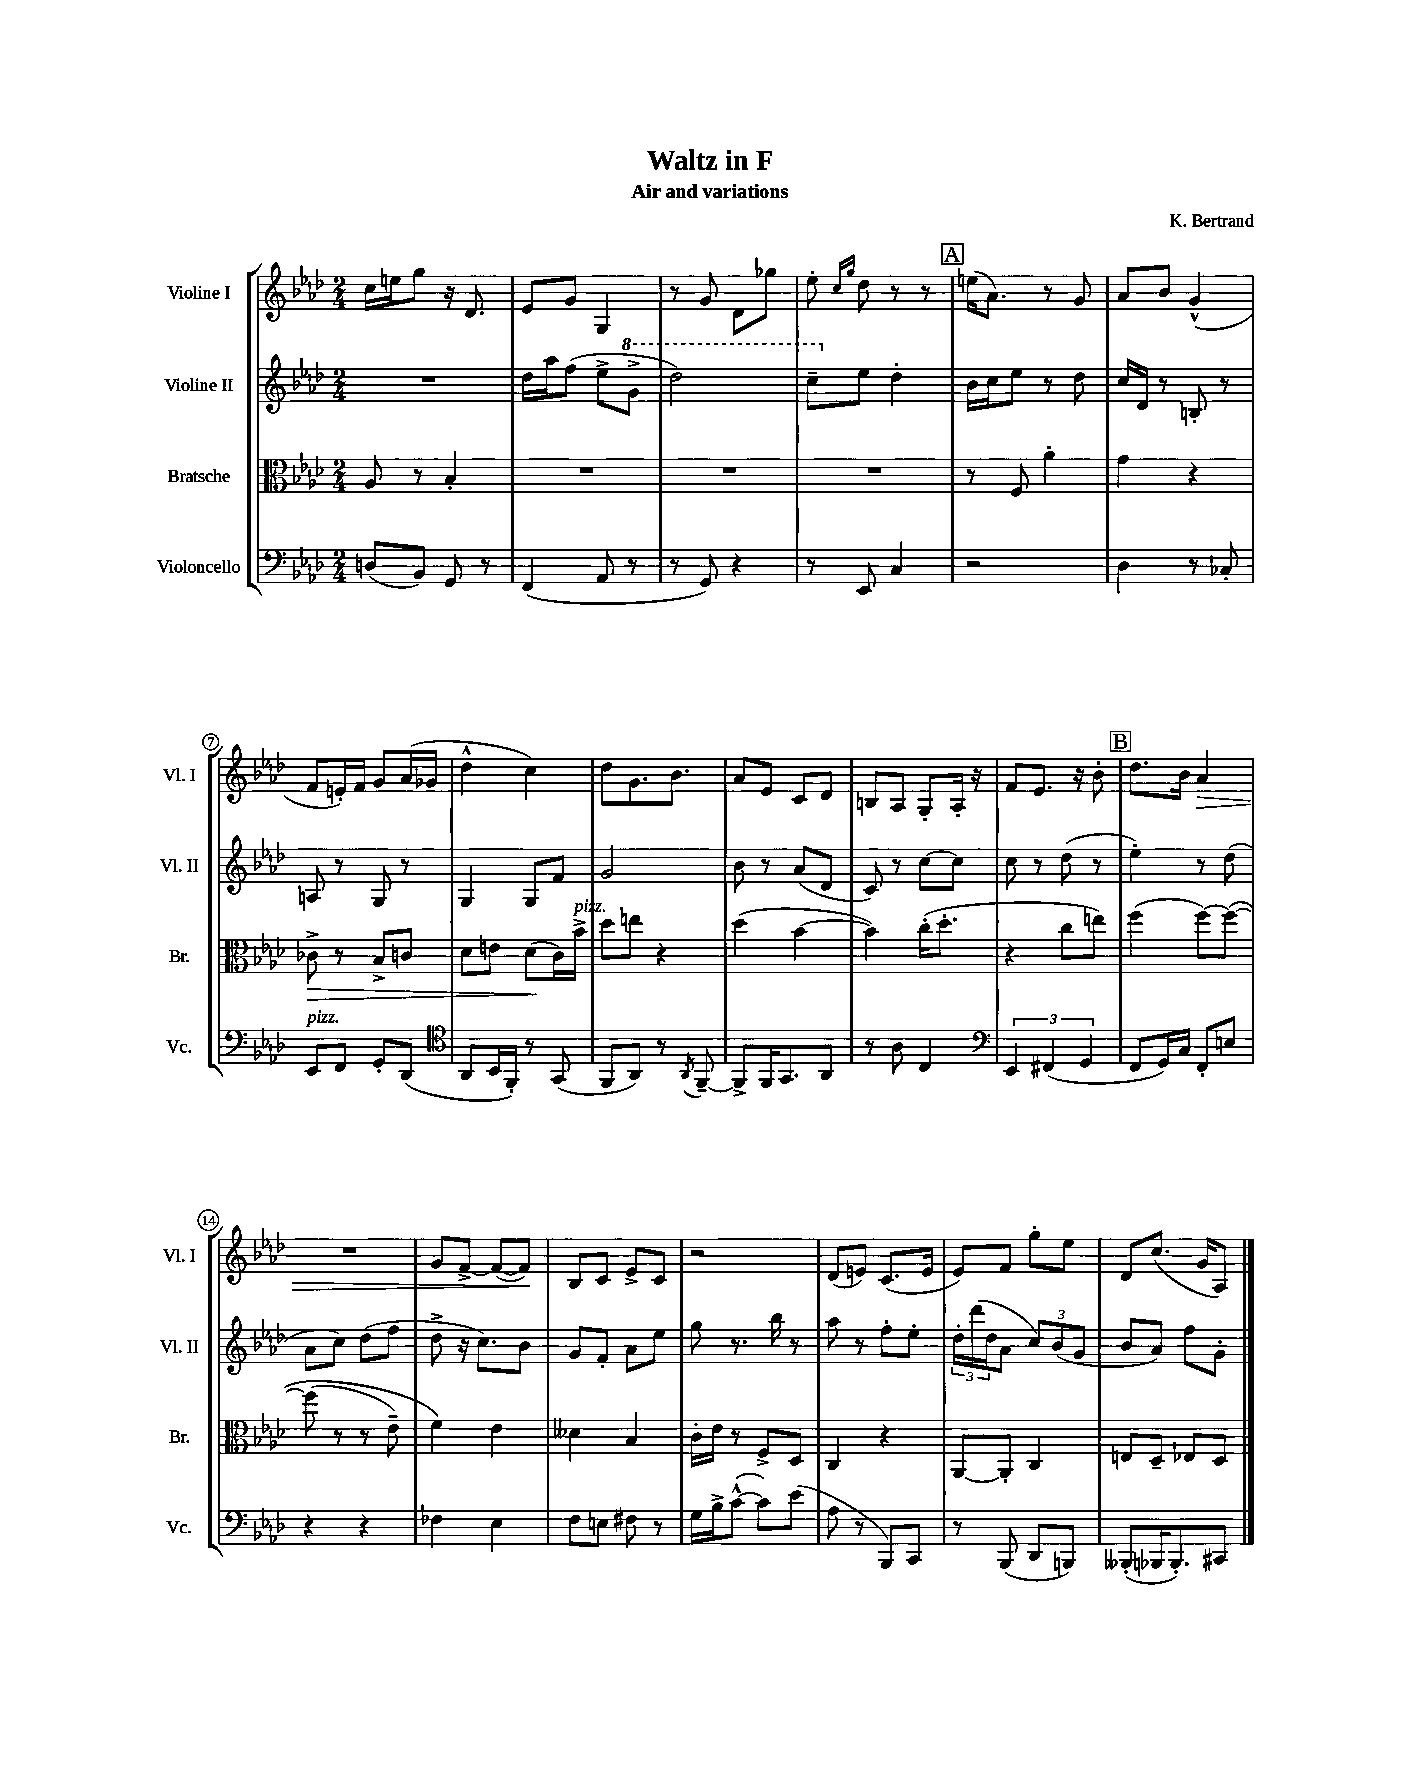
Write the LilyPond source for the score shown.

\header { title = "Waltz in F" composer = "K. Bertrand" subtitle = "Air and variations" }
<<
\new StaffGroup <<
\new Staff = "s0" \with { instrumentName = "Violine I" shortInstrumentName = "Vl. I" } {
    \clef treble \key aes \major \numericTimeSignature \time 2/4
    c''16 e''16 g''8 r16 des'8. |
    ees'8 g'8 g4 |
    r8 g'8 des'8 ges''8 |
    ees''8-. \grace { c''16 g''16 } des''8 r8 r8 |
    \mark \markup { \box "A" } e''16( aes'8.) r8 g'8 |
    aes'8 bes'8 g'4-^( |
    f'8 e'16-.) f'16 g'8 aes'16( ges'16 |
    des''4-^ c''4) |
    des''8 g'8. bes'8. |
    aes'8 ees'8 c'8 des'8 |
    b8 aes8 g8-. aes16-. r16 |
    f'8 ees'8. r16 bes'8-. |
    \mark \markup { \box "B" } des''8. bes'16 aes'4\> |
    R2 |
    g'8 f'8~-> f'8~( f'8\!) |
    bes8 c'8 ees'8-> c'8 |
    r2 |
    des'8( e'8) c'8.( e'16 |
    ees'8) f'8 g''8-. ees''8 |
    des'8 c''8.( g'16 aes8) \bar "|." |
}
\new Staff = "s1" \with { instrumentName = "Violine II" shortInstrumentName = "Vl. II" } {
    \clef treble \key aes \major \numericTimeSignature \time 2/4
    R2 |
    des''16 aes''16 f''8( ees''8-> \ottava #1 g''8-> |
    des'''2) |
    c'''8-- \ottava #0 ees''8 des''4-. |
    \mark \markup { \box "A" } bes'16 c''16 ees''8 r8 des''8 |
    c''16 des'16 r8 b8-. r8 |
    a8 r8 g8 r8 |
    g4 g8 f'8 |
    g'2 |
    bes'8 r8 aes'8( des'8 |
    c'8) r8 c''8~ c''8 |
    c''8 r8 des''8( r8 |
    \mark \markup { \box "B" } ees''4-.) r8 des''8( |
    aes'8 c''8) des''8( f''8 |
    des''8-> r16 c''8.) bes'8 |
    g'8 f'8-. aes'8 ees''8 |
    g''8 r8. bes''16 r8 |
    aes''8 r8 f''8-. ees''8-. |
    \tuplet 3/2 { des''16-. des'''16( des''16 } aes'8 \tuplet 3/2 { c''8) bes'8( g'8 } |
    bes'8 aes'8) f''8 g'8-. \bar "|." |
}
\new Staff = "s2" \with { instrumentName = "Bratsche" shortInstrumentName = "Br." } {
    \clef alto \key aes \major \numericTimeSignature \time 2/4
    aes8 r8 bes4-. |
    R2 |
    R2 |
    R2 |
    \mark \markup { \box "A" } r8 f8 aes'4-. |
    g'4 r4 |
    ces'8->\> r8 bes8-> c'8 |
    des'8 e'8 des'8\!( c'16) bes'16->^\markup { \italic "pizz." } |
    des''8 e''8 r4 |
    des''4( bes'4~ |
    bes'4) c''16-.( des''8.-. |
    r4 c''8 e''8) |
    \mark \markup { \box "B" } f''4( f''8~) f''8~\( |
    f''8( r8 r8 ees'8--) |
    f'4\) ees'4 |
    deses'4 bes4 |
    c'16-. ees'16 r8 f8-> des8 |
    c4 r4 |
    aes,8~ aes,8-. c4 |
    e8 des8-- ees8 des8 \bar "|." |
}
\new Staff = "s3" \with { instrumentName = "Violoncello" shortInstrumentName = "Vc." } {
    \clef bass \key aes \major \numericTimeSignature \time 2/4
    d8( bes,8) g,8 r8 |
    f,4( aes,8 r8 |
    r8 g,8) r4 |
    r8 ees,8 c4 |
    \mark \markup { \box "A" } r2 |
    des4 r8 ces8-. |
    ees,8^\markup { \italic "pizz." } f,8 g,8-. des,8( |
    \clef tenor aes,8 bes,16 f,16-.) r8 g,8( |
    f,8 aes,8) r8 \acciaccatura { aes,8 } f,8~-- |
    f,8-> f,16 g,8. aes,8 |
    r8 aes8 c4 |
    \clef bass \tuplet 3/2 { ees,4 fis,4( g,4 } |
    \mark \markup { \box "B" } f,8 g,16) c16 f,8-. e8 |
    r4 r4 |
    fes4 ees4 |
    f8 e8 fis8 r8 |
    g16 bes16-> c'8~-^( c'8) ees'8( |
    aes8 r8 bes,,8) c,8 |
    r8 bes,,8( des,8 b,,8) |
    beses,,8-.( bes,,16 bes,,8.-.) cis,8 \bar "|." |
}
>>
>>
\layout { \context { \Score \override BarNumber.stencil = #(make-stencil-circler 0.1 0.3 ly:text-interface::print) } }
